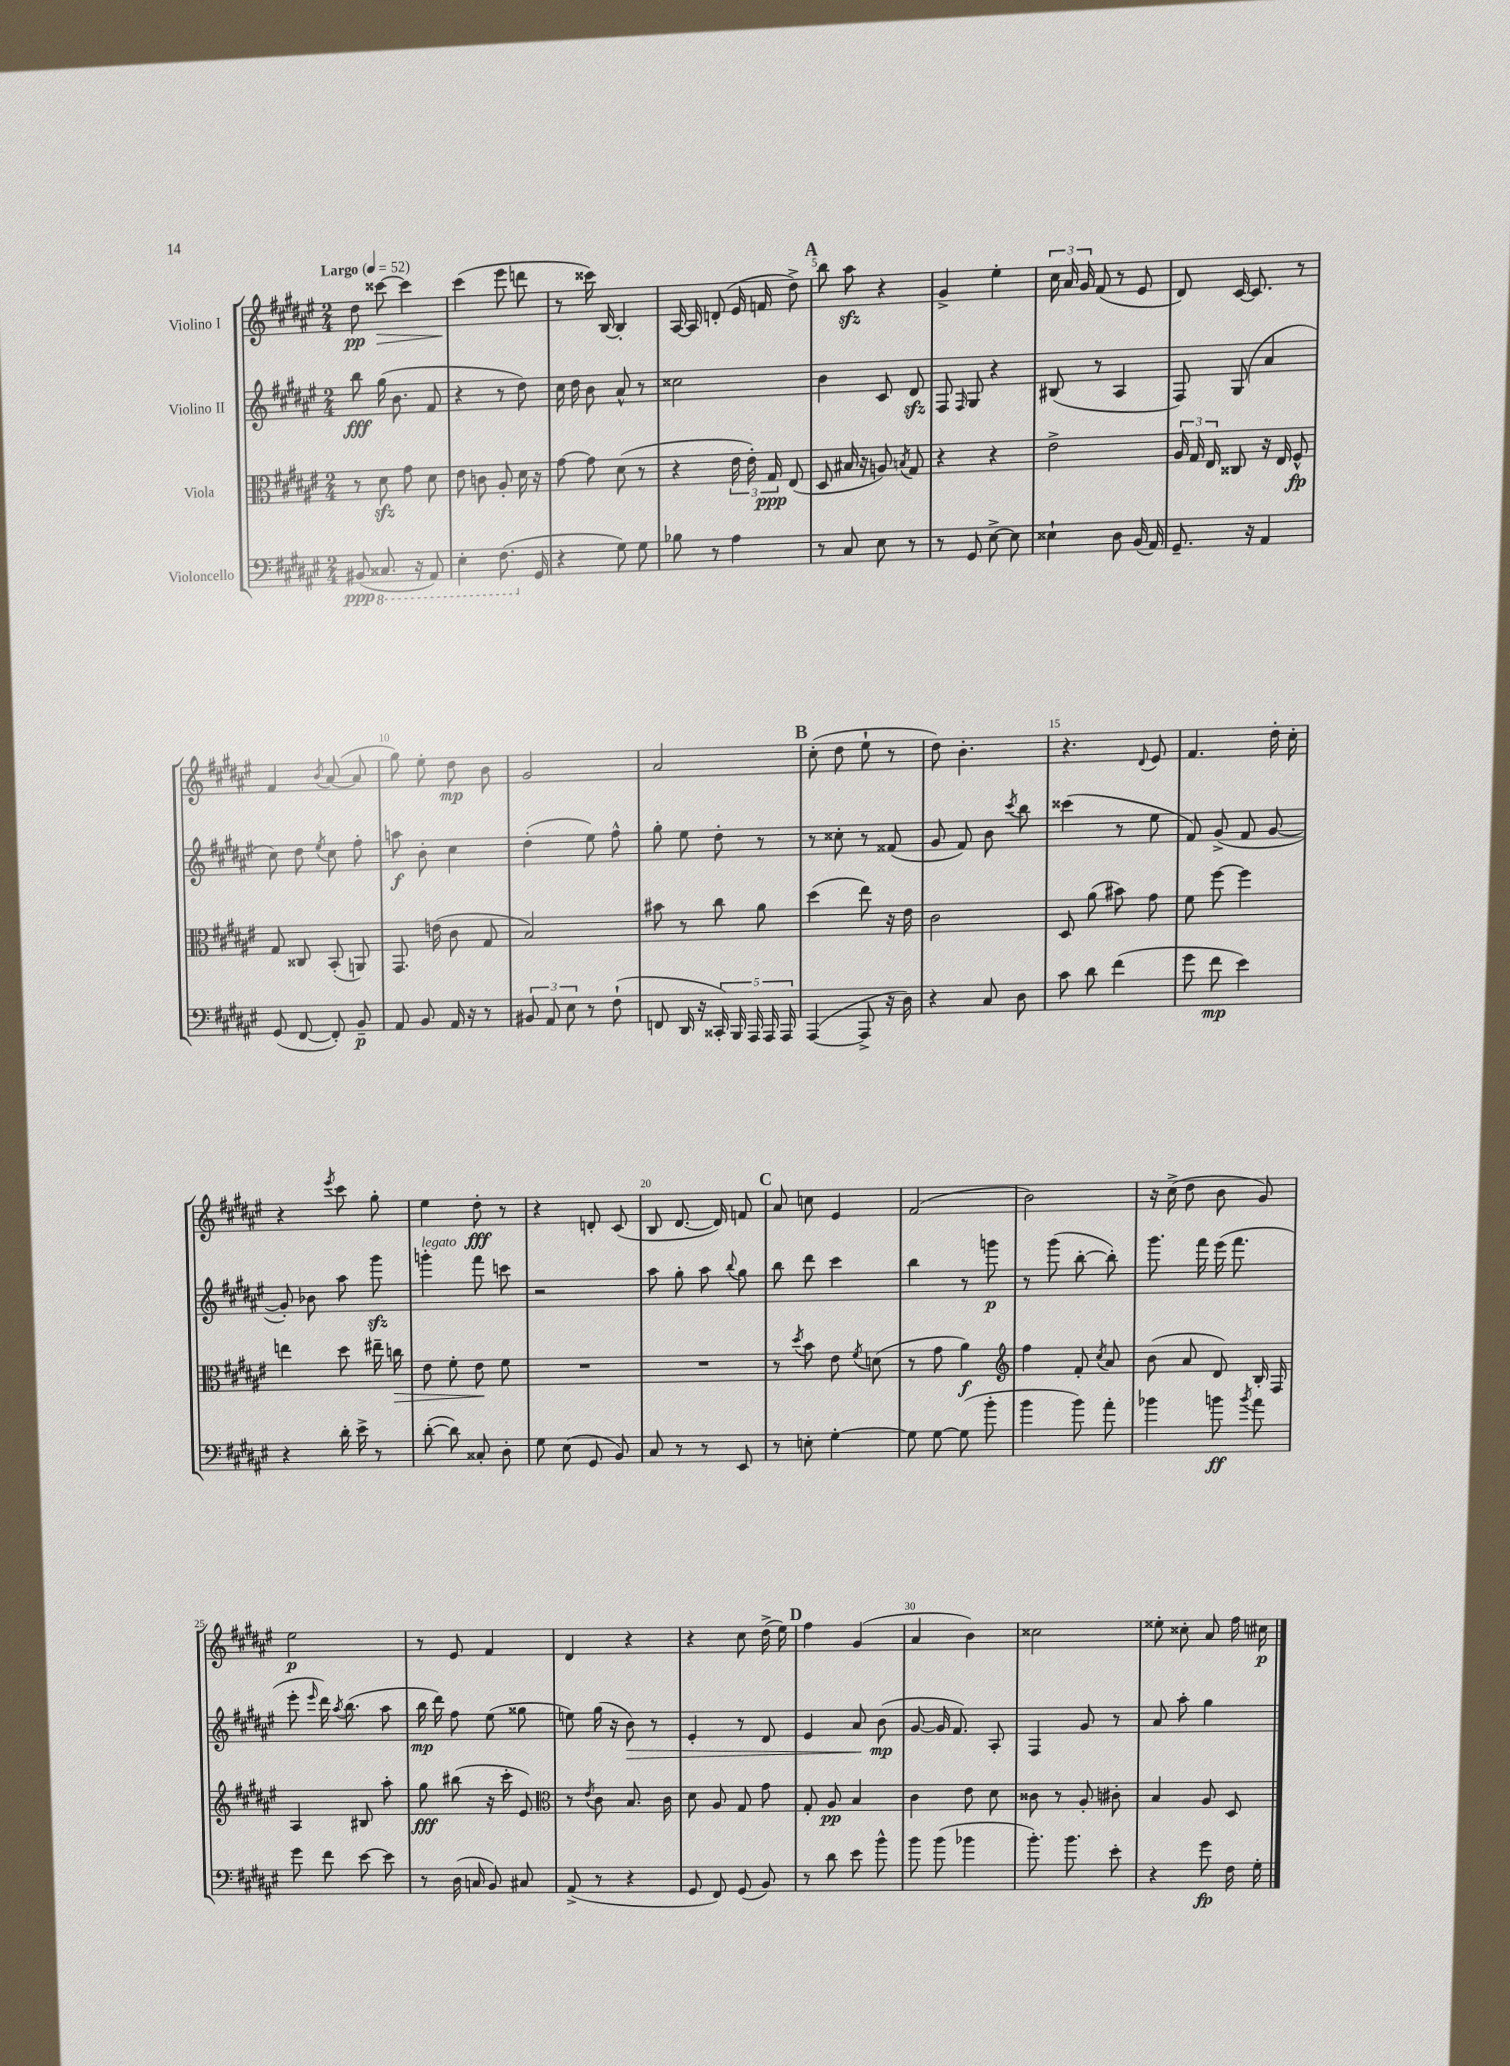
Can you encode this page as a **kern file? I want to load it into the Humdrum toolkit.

**kern	**kern	**kern	**kern
*staff4	*staff3	*staff2	*staff1
*clefF4	*clefC3	*clefG2	*clefG2
*k[f#c#g#d#a#e#]	*k[f#c#g#d#a#e#]	*k[f#c#g#d#a#e#]	*k[f#c#g#d#a#e#]
*M2/4	*M2/4	*M2/4	*M2/4
*MM52	*MM52	*MM52	*MM52
(8BB#/	8r	8bb\	8dd#\
8.CC##/	8d#\	(16gg#\	[8ccc##\
.	.	8.b\	.
.	8g#\	.	4ccc##\]
16r	.	.	.
8AAA#/)	8d#\	8f#/	.
=	=	=	=
4EE#'\	8e#\	4r	(4ccc#\
.	8c\	.	.
(8.FF#\	8A#'/	8r	8eee#\
.	16d#\	8dd#\)	8ddd\
16GG#/	16r	.	.
=	=	=	=
4r	[8g#\	16cc#\	8r
.	.	16dd#\	.
.	8g#\]	8b\	16ccc##\)
.	.	.	[16B/
8G#\)	(8d#\	8a#^^/	4B'/]
8G#\	8r	8r	.
=	=	=	=
8B-\	4r	2cc##\	[16A#/
.	.	.	16A#/]
8r	.	.	(8d'/
4A#\	24e#\	.	16e#/
.	24e#'\)	.	.
.	.	.	16f/
.	24G#/	.	.
.	(8E#/	.	8dd#^\)
=	=	=	=
8r	8D#/	4b\	8bb\
8C#/	16B#/	.	8aa#\
.	16r	.	.
8E#\	8A/)	8c#/	4r
.	8qB/	.	.
8r	8G#/	8d#/	.
=	=	=	=
8r	4r	8F#/	4g#^/
.	.	16qqF#/	.
8GG#/	.	8G#/	.
[8E#^\	4r	4r	4ee#'\
8E#\]	.	.	.
=	=	=	=
4E##`\	2e#^\	(8B#/	24cc#\
.	.	.	24a#/
.	.	.	24g#/
.	.	8r	(8f#/
8D#\	.	4A#/	8r
(16BB/	.	.	8e#/
16AA#/)	.	.	.
=	=	=	=
8.GG#~/	24A#/	8F#/)	8d#/)
.	24G#/	.	.
.	24E#/	.	.
.	8C##/	(8G#/	[16c#/
16r	.	.	8.c#/]
4AA#/	16r	4a#/	.
.	16E#/	.	.
.	8F#^^/	.	8r
=	=	=	=
(8GG#/	8G#/	8cc#\)	4f#/
[8FF#/	8C##/	8dd#\	.
.	.	8qee#/	8qb/
8FF#'/])	(8BB'/	8cc#\	([8a#/
8BB~/	8AA/)	8ff#'\	8a#/]
=	=	=	=
8AA#/	8.GG#/	8aa\	8gg#\)
8BB/	.	8b'\	8ee#'\
.	(16e\	.	.
16AA#/	8c#\	4cc#\	8dd#\
16r	.	.	.
8r	8G#/	.	8b\
=	=	=	=
12BB#/	2B/)	(4dd#'\	2g#/
12AA#/	.	.	.
12E#\	.	.	.
8r	.	8ee#\)	.
(8F#`\	.	8ff#^^\	.
=	=	=	=
8FF/	8b#\	8gg#'\	2a#/
16DD#/	8r	8ee#\	.
16r	.	.	.
20CC##'/)	8cc#\	8dd#'\	.
20BBB/	.	.	.
20AAA#/	.	.	.
.	8a#\	8r	.
20AAA#/	.	.	.
20AAA#/	.	.	.
=	=	=	=
([4AAA#/	(4dd#\	8r	(8cc#'\
.	.	8cc##'\	8dd#\
8AAA#^/]	8ee#\)	8r	8ee#`\
16r	16r	(8f##/	8r
16D#\)	16e#\	.	.
=	=	=	=
4r	2c#\	8g#/	8dd#\)
.	.	8f#/)	4.b'\
8C#/	.	8b\	.
.	.	8qccc#/	.
8D#\	.	8bb\	.
=	=	=	=
8c#\	8D#/	(4ccc##\	4.r
8d#\	(8a#\	.	.
(4f#\	8b#\)	8r	.
.	.	.	8qqd#/
.	8g#\	8ee#\	8e#/
=	=	=	=
8g#\	8f#\	8f#/)	4.f#/
8f#\	[8ff#\	(8g#^/	.
4e#\)	4ff#\]	8f#/	.
.	.	[8g#/	16dd#'\
.	.	.	16cc#'\
=	=	=	=
4r	4ee\	8g#'/])	4r
.	.	8b-\	.
.	.	.	8qeee#/
16d#'\	8dd#\	8aa#\	8ccc#\
16e#^\	.	.	.
8r	16ee#~\	8ggg#\	8gg#'\
.	16cc\	.	.
=	=	=	=
([8d#'\	8e#\	4ggg'\	4ee#\
8d#\])	8f#'\	.	.
8C##'/	8e#\	8fff#\	8dd#'\
8D#'\	8f#\	8ccc\	8r
=	=	=	=
8G#\	2r	2r	4r
(8E#\	.	.	.
8GG#/	.	.	8d'/
8BB/)	.	.	(8c#/
=	=	=	=
8C#/	2r	8aa#\	8B/
8r	.	8gg#'\	[8.d#/
8r	.	8aa#\	.
.	.	.	16d#/])
.	.	8qqbb/	.
8EE#/	.	8gg#\	8f/
=	=	=	=
8r	8r	8bb\	8a#/
.	8qdd#/	.	.
8E'\	8b\	8ddd#\	8cc\
[4G#'\	8e#\	4ccc#\	4e#/
.	8qf#/	.	.
.	(8d\	.	.
=	=	=	=
8G#\]	8r	4bb\	(2f#/
[8G#\	8g#\	.	.
(8G#\]	4a#\)	8r	.
8b'\	.	8ggg\	.
=	=	=	=
*	*clefG2	*	*
4b\	4ff#\	8r	2b\)
.	.	(8ggg#\	.
8b\)	8f#'/	[8bb'\	.
.	8qcc#/	.	.
8a#'\	8a#/	8bb'\])	.
=	=	=	=
4b-\	(8b\	8.ggg#\	16r
.	.	.	(16cc#^\
.	8a#/	.	8dd#\
.	.	16fff#\	.
8b\	8d#/)	(16eee#\	8b\
.	.	8.fff#\	.
8qb/	.	.	.
8a#\	16B'/	.	8g#/)
.	16F#/	.	.
=	=	=	=
8g#\	4A#/	8eee#'\	2ee#\
.	.	16qqeee#/	.
8f#\	.	16ddd#\)	.
.	.	8qaa#/	.
.	.	(8.bb\	.
[8e#\	8B#/	.	.
8e#\]	8aa#'\	8aa#\	.
=	=	=	=
8r	8gg#\	16bb\	8r
.	.	16ddd#\)	.
(16D#\	(8bb#\	8ff#\	8e#/
16C/	.	.	.
8BB/)	16r	(8ee#\	4f#/
.	16ccc#'\	.	.
8C#/	8e#/)	8gg##\	.
=	=	=	=
*	*clefC3	*	*
(8AA#^/	8r	8ee\)	4d#/
.	8qe#/	.	.
8r	8c#\	(16gg#\	.
.	.	16r	.
4r	8.B/	8b\)	4r
.	.	8r	.
.	16c#\	.	.
=	=	=	=
8GG#/	8d#\	4e#'/	4r
8FF#/)	8A#/	.	.
(8GG#/	8G#/	8r	8cc#\
8BB/)	8g#\	8d#/	(16dd#^\
.	.	.	16ee#\)
=	=	=	=
8r	8G#'/	4e#/	4ff#\
8d#\	8A#/	.	.
8e#\	4B/	8a#/	(4g#/
8b^^\	.	(8b\	.
=	=	=	=
8b\	4c#\	[8g#/	4a#/
(8b\	.	16g#/]	.
.	.	8.f#/)	.
4b-\	8e#\	.	4b\)
.	8d#\	8A#'/	.
=	=	=	=
8.b'\)	8c##\	4F#/	2cc##\
.	8r	.	.
8.b\	.	.	.
.	8A#'/	8g#/	.
8e#'\	8c#'\	8r	.
=	=	=	=
4r	4B/	8a#/	8ee##'\
.	.	8aa#'\	8cc##'\
8g#\	8A#/	4gg#\	8a#/
16F#\	8D#/	.	16ff#\
16G#'\	.	.	16cc#\
==	==	==	==
*-	*-	*-	*-
